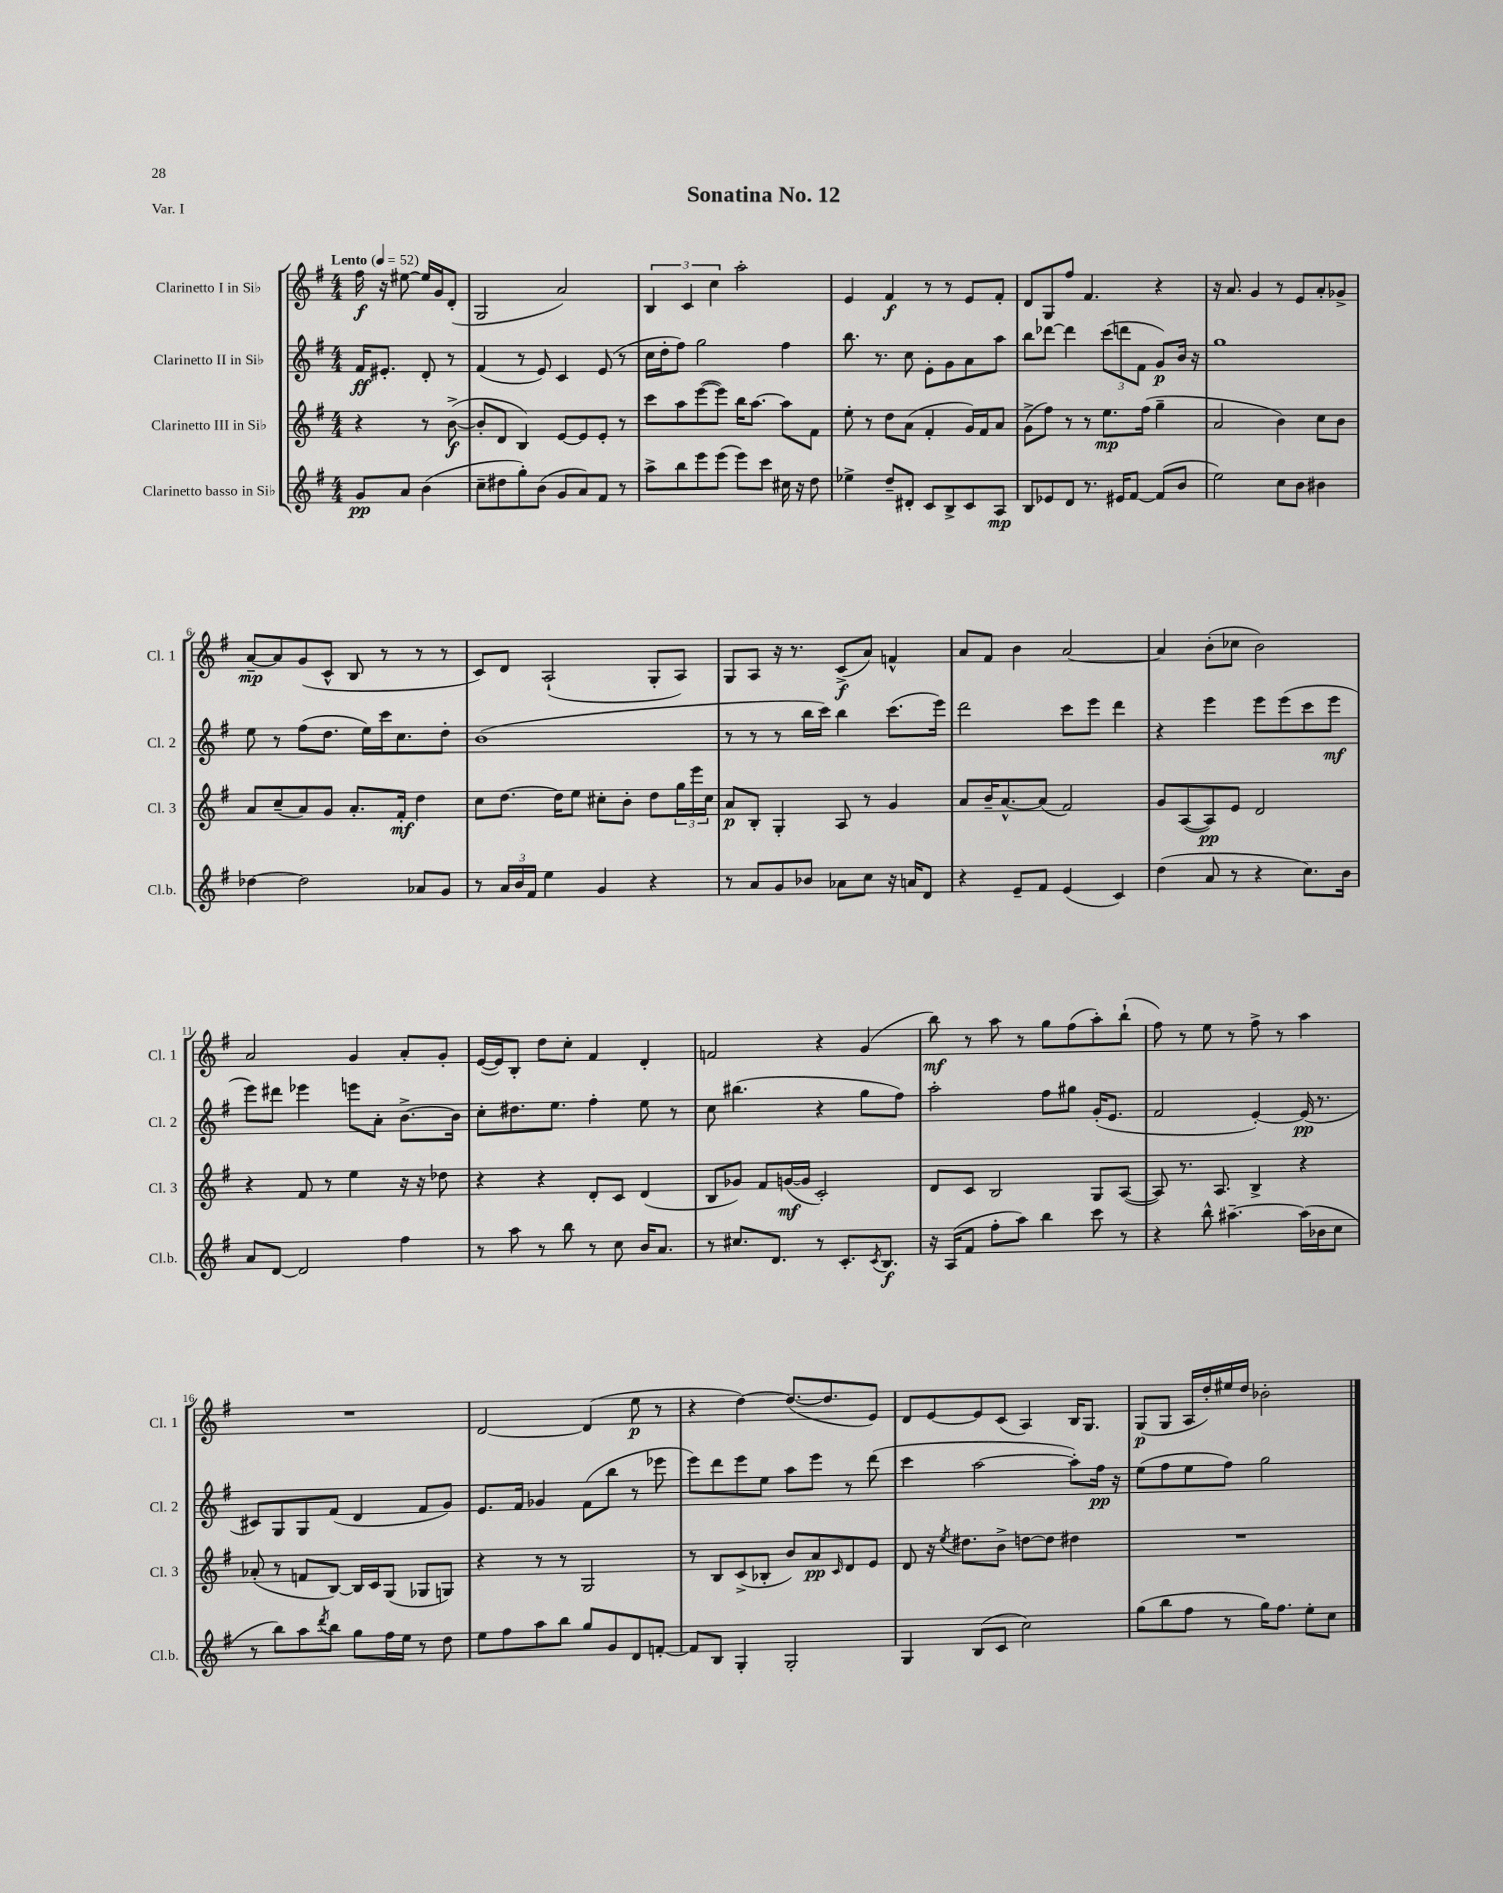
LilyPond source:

\header { title = "Sonatina No. 12" piece = "Var. I" }
<<
\new StaffGroup <<
\new Staff = "s0" \with { instrumentName = "Clarinetto I in Sib" shortInstrumentName = "Cl. 1" } {
    \clef treble \key g \major \numericTimeSignature \time 4/4 \partial 2 \tempo "Lento" 4 = 52
    fis''16\f r16 eis''8~ eis''16 g'16 d'8-.( |
    g2 a'2) |
    \tuplet 3/2 { b4 c'4 c''4 } a''2-. |
    e'4 fis'4\f r8 r8 e'8 fis'8-. |
    d'8 g8 fis''8 fis'4. r4 |
    r16 a'8. g'4 r8 e'8 a'8-. ges'8-> |
    a'8~--\mp a'8 g'8( c'8-^ b8 r8 r8 r8 |
    c'8) d'8 a2-!( g8-. a8) |
    g8 a8 r16 r8. c'8->\f( a'8) f'4-^ |
    a'8 fis'8 b'4 a'2~ |
    a'4 b'8-.( ces''8 b'2) |
    a'2 g'4 a'8-. g'8-. |
    e'16~( e'16) b8-. d''8 c''8-. fis'4 d'4-. |
    f'2 r4 g'4( |
    b''8\mf) r8 a''8 r8 g''8 fis''8( a''8-.) b''8-!( |
    fis''8) r8 e''8 r8 fis''8-> r8 a''4 |
    R1 |
    d'2~ d'4( e''8\p r8 |
    r4 d''4~) d''8.~( d''8. e'8) |
    d'8 e'8~ e'8 c'8( a4) b16 g8. |
    g8\p( g8 a16 d''16-.) eis''16 d''16 bes'2-. \bar "|." |
}
\new Staff = "s1" \with { instrumentName = "Clarinetto II in Sib" shortInstrumentName = "Cl. 2" } {
    \clef treble \key g \major \numericTimeSignature \time 4/4 \partial 2
    fis'16\ff eis'8.-. d'8-. r8 |
    fis'4( r8 e'8) c'4 e'8( r8 |
    c''16 d''16-. fis''8) g''2 fis''4 |
    b''8. r8. c''8 e'8-. g'8 a'8 a''8 |
    b''8 des'''8~ des'''4 \tuplet 3/2 { c'''8( d'''8 fis'8 } g'8\p) b'16 r16 |
    g''1 |
    e''8 r8 fis''8( d''8. e''16) c'''16 c''8. d''8-. |
    b'1( |
    r8 r8 r8 b''16 c'''16) b''4 c'''8.( e'''16) |
    d'''2 c'''8 e'''8 d'''4 |
    r4 e'''4 e'''8 e'''8( c'''8 e'''8\mf |
    e'''8) dis'''8 ees'''4 e'''8 a'8-. b'8.~-> b'16 |
    c''8-. dis''8. e''8. fis''4-. e''8 r8 |
    c''8 bis''4.( r4 g''8 fis''8) |
    a''2-. fis''8 gis''8 g'16-.( e'8. |
    fis'2 e'4~-.) e'16\pp( r8. |
    cis'8) g8 g8 fis'8( d'4 fis'8 g'8) |
    e'8. fis'16 ges'4 fis'8( b''8 r8 ees'''8 |
    e'''8) d'''8 e'''8 e''8 a''8 e'''8 r8 d'''8( |
    c'''4 a''2~ a''8-.) fis''16\pp r16 |
    e''8( fis''8 e''8 fis''8) g''2 \bar "|." |
}
\new Staff = "s2" \with { instrumentName = "Clarinetto III in Sib" shortInstrumentName = "Cl. 3" } {
    \clef treble \key g \major \numericTimeSignature \time 4/4 \partial 2
    r4 r8 b'8~->\f( |
    b'8-. d'8 b4) e'8~ e'8 e'8-. r8 |
    c'''8 a''8 e'''8~( e'''8) b''16 a''8.~ a''8 fis'8 |
    e''8-. r8 d''8 a'8( fis'4-. g'16) fis'16 a'8 |
    g'8->( fis''8) r8 r8 e''8.\mp fis''16( g''4-- |
    a'2 b'4) c''8 b'8 |
    a'8 c''8--( a'8) g'8 a'8.-. fis'16-.\mf d''4 |
    c''8 d''8.~ d''16 e''8 cis''8-. b'8-. d''8 \tuplet 3/2 { g''16 e'''16 cis''16 } |
    a'8\p b8-. g4-. a8 r8 g'4 |
    a'8 b'16-- a'8.~-^ a'8( fis'2) |
    g'8 a8~( a8\pp) e'8 d'2 |
    r4 fis'8 r8 e''4 r16 r16 des''8 |
    r4 r4 d'8-. c'8 d'4( |
    b8 ges'8) fis'8 g'16~\mf( g'16 c'2-.) |
    d'8 c'8 b2 g8 a8~( |
    a8) r8. a8. b4-> r4 |
    aes'8-.( r8 f'8 b8~) b16 c'16 g8( ges8 g8) |
    r4 r8 r8 g2 |
    r8 b8 c'8->( bes8-. b'8) a'8\pp \grace { c'16 } d'8 e'8 |
    d'8 r16 \acciaccatura { e''8 } dis''8. b'8-> d''8~ d''8 dis''4 |
    R1 \bar "|." |
}
\new Staff = "s3" \with { instrumentName = "Clarinetto basso in Sib" shortInstrumentName = "Cl.b." } {
    \clef treble \key g \major \numericTimeSignature \time 4/4 \partial 2
    g'8\pp a'8 b'4( |
    c''8-- dis''8 g''8-.) b'8( g'8 a'8) fis'8 r8 |
    a''8-> b''8 e'''8 e'''8( e'''8) c'''8 cis''16 r16 d''8 |
    ees''4-> d''8-- dis'8-. c'8 b8-> c'8 a8\mp |
    b8 ees'8 d'8 r8. eis'16 fis'8~ fis'8( b'8 |
    e''2) c''8 b'8 bis'4 |
    des''4~ des''2 aes'8 g'8 |
    r8 \tuplet 3/2 { a'16 b'16 fis'16 } e''4 g'4 r4 |
    r8 a'8 g'8 bes'8 aes'8 c''8 r16 a'16 d'8 |
    r4 e'8-- fis'8 e'4( c'4) |
    d''4( a'8 r8 r4 c''8.) b'16 |
    a'8 d'8~ d'2 fis''4 |
    r8 a''8 r8 b''8 r8 c''8 b'16 a'8. |
    r8 cis''8. d'8. r8 c'8.-. \acciaccatura { c'8 } b8.\f |
    r16 a16( fis'8 fis''8-. a''8) b''4 c'''8 r8 |
    r4 b''8-^ ais''4.~-- ais''16( bes'16 c''8 |
    r8 b''8) a''8 \acciaccatura { d'''8 } b''8 g''8 fis''16 e''16 r8 d''8 |
    e''8 fis''8 a''8 b''8 g''8 g'8 d'8 f'8~-. |
    f'8 b8 g4-. g2-. |
    g4 b8( c'8 c''2) |
    g''8( b''8 fis''8 r8 g''16) fis''8. e''8-. c''8 \bar "|." |
}
>>
>>
